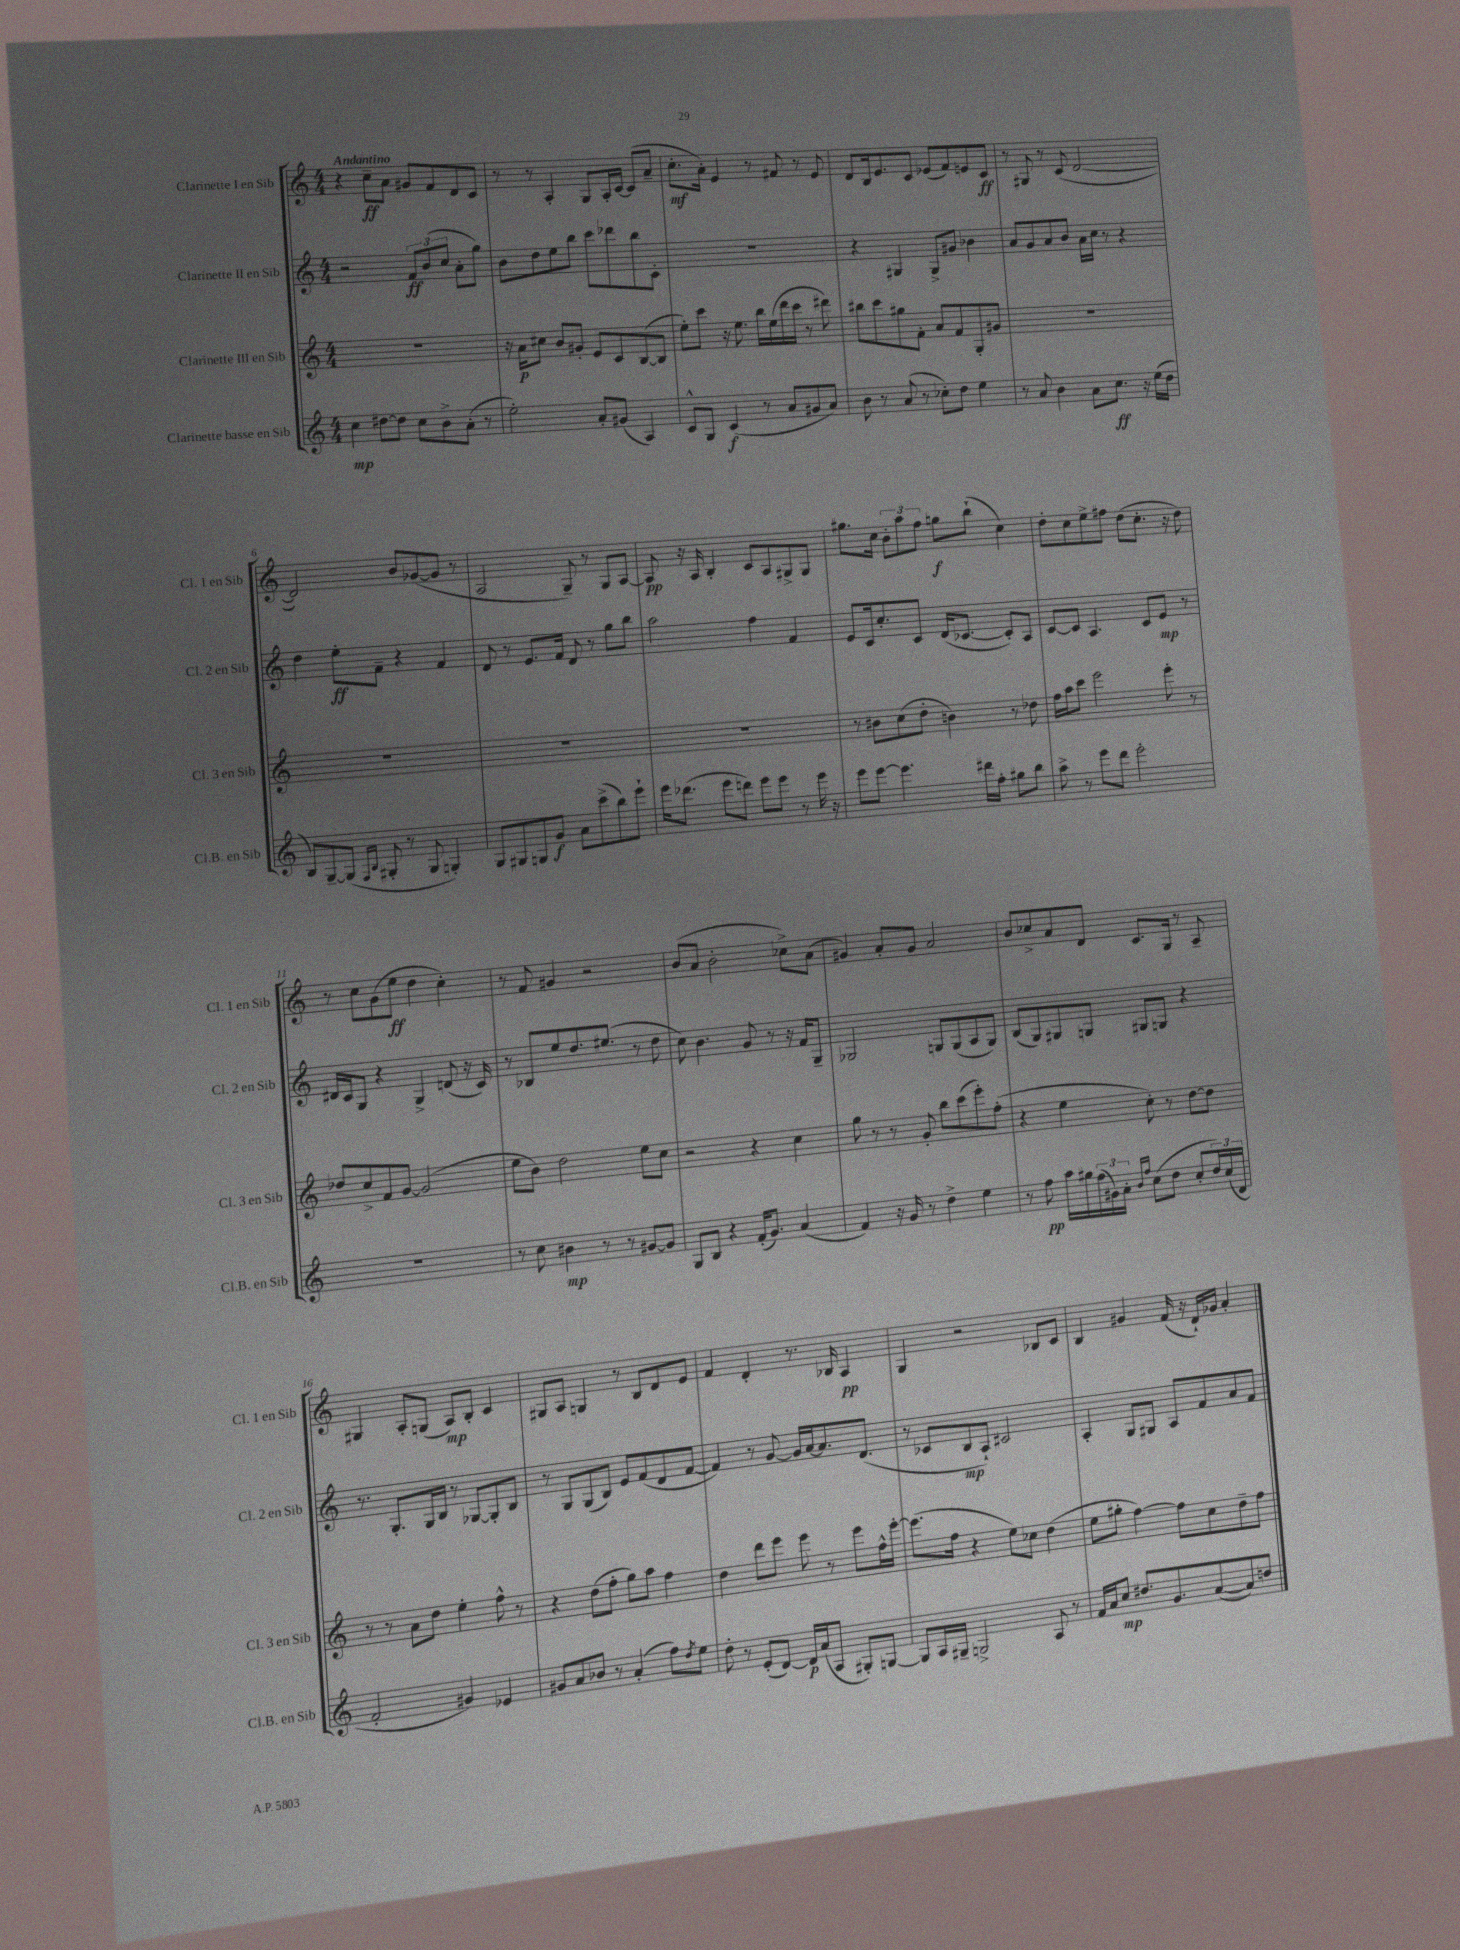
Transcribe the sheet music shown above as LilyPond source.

<<
\new StaffGroup <<
\new Staff = "s0" \with { instrumentName = "Clarinette I en Sib" shortInstrumentName = "Cl. 1 en Sib" } {
    \clef treble \key c \major \numericTimeSignature \time 4/4 \tempo "Andantino"
    r4 c''8--\ff a'8 gis'8 f'8 d'8 c'8 |
    r8 r8 a4-. g8 a16-. c'16~ c'8( a'8-- |
    c''8.-.\mf a'16-.) e'4 r8 fis'8 r8 e'8 |
    d'8 b16 e'8. c'8 ees'8( f'8) e'8 c'8\ff |
    r8 gis8 r8 c'8( d'2~ |
    d'2) b'8 ges'8~( ges'8 r8 |
    a2 g8--) r8 g8 a8~ |
    a8\pp r16 a16 b4-. c'8 a8 gis8-> gis8 |
    gis''8. c''16 \tuplet 3/2 { b'8-. a''8 f''8 } g''8\f b''8-!( c''4) |
    d''8-. c''8 e''8-> fis''8 d''8( c''8.-. r16 d''8) |
    r8 c''8 g'8( e''8\ff d''4 c''4-.) |
    r8 f'8 gis'4 r2 |
    b'8( a'8 b'2-. ces''8->) a'8( |
    gis'4) a'8-. gis'8 a'2 |
    b'8 ces''8-> a'8 d'8 c'8. g16 r8 a8-- |
    gis4 a8-. g8( a8\mp) b8-. c'4 |
    gis8 a8 g4 r8 b8 d'8 e'8 |
    f'4 d'4-. r8. bes16 a4\pp |
    g4 r2 bes8 c'8 |
    b4 gis'4 f'16( r16 d'16-!) ges'16 a'4-. \bar "|." |
}
\new Staff = "s1" \with { instrumentName = "Clarinette II en Sib" shortInstrumentName = "Cl. 2 en Sib" } {
    \clef treble \key c \major \numericTimeSignature \time 4/4
    r2 \tuplet 3/2 { f'8\ff b'8( c''8 } a'8-. g''8) |
    b'8 d''8 e''8 b''8 c'''8 des'''8 b''8 c'8-. |
    R1 |
    r4 gis4 gis8-> gis'8 bes'4 |
    a'8 g'8 a'8 b'8 a'16 c''16 r8 r4 |
    d''4 e''8-.\ff f'8-- r4 f'4 |
    d'8 r8 e'8. f'16 d'8 r8 g''8 b''8 |
    a''2 f''4 f'4 |
    e'8 c'16 c''8.-. c'8 d'16( ces'8.~ ces'8-.) a8 |
    c'8~ c'8 a4. c'8 e'8\mp r8 |
    dis'16 c'16 g8 r4 g4-> d'8( r16 c'16) |
    r8 bes8 e''8 d''8. eis''8.( r8 d''8 |
    c''8) b'4. g'8 r8 r16 f'16 g8-- |
    ges2 g8 g8( a8 g8) |
    b8( g8) gis8 g8 gis8 g8 r4 |
    r8. g8.-. g16 b16 r8 ges8~ ges8-. b8 |
    r8 g8 g8( b8) e'8 f'8( d'8 f'8~ |
    f'4) r8 g'8~ g'16 a'16~ a'8. d'8.( |
    r8 ces'8 b8\mp a8-!) cis'2 |
    a4-. g8 gis8 a8 f'8 a'8 f'8 \bar "|." |
}
\new Staff = "s2" \with { instrumentName = "Clarinette III en Sib" shortInstrumentName = "Cl. 3 en Sib" } {
    \clef treble \key c \major \numericTimeSignature \time 4/4
    R1 |
    r16 a'16\p cis''8 b'8 gis'8-. e'8 c'8 b8~( b8 |
    e''8-.) c'''8 r16 e''8. b''16 e''16( d'''16 c'''16 r8 dis'''8) |
    bis''8 c'''8 gis''8 f'8-. a'8 f'8 g8-. gis'8 |
    R1 |
    R1 |
    R1 |
    R1 |
    r8 bis'8 c''8( d''8-. b'4) r8 des''8 |
    f''16 a''16 c'''8 e'''2 e'''8-. r8 |
    des''8 c''8-> f'8 g'8~ g'2( |
    e''8 b'8) d''2 e''8 c''8 |
    r2 r4 c''4 |
    g''8 r8 r8 g'8-. b''8 c'''8( e'''8-.) f''8-.( |
    r4 e''4 c''8-.) r8 d''8~ d''8 |
    r8 r8 a'8 d''8 e''4-. f''8-^ r8 |
    r4 d''8( f''8-. g''8) a''8 f''4 |
    d''4 d'''8 e'''8 e'''8 r8 e'''8 f''16-^ e'''16~-. |
    e'''8.( f''16 r4 e''8) ces''8 d''4( |
    e''8 gis''8-. f''4~) f''8 c''8 d''8-- f''8 \bar "|." |
}
\new Staff = "s3" \with { instrumentName = "Clarinette basse en Sib" shortInstrumentName = "Cl.B. en Sib" } {
    \clef treble \key c \major \numericTimeSignature \time 4/4
    c''4\mp dis''8~ dis''8 c''8 b'8-> a'8-.( r8 |
    e''2-.) a'8-. gis'8( a4) |
    c'8-^ g8 c'4\f( r8 a'8 gis'8 a'8) |
    b'8 r8 a'8( r8 ces''8-.) d''8 e''4 |
    r8 a'8 b'4 a'8 c''8.\ff r16 e''16( d''16 |
    b8) g8~-- g8( \grace { f16 b16 } gis8-. r8 gis8 g4-.) |
    g8 gis8 g8 g'8\f a'8 c'''8->( b''8) e'''8-! |
    e'''16 des'''8.( e'''8 d'''8) e'''8 e'''8 r8 e'''16 r16 |
    e'''8 e'''8~ e'''4. dis'''16 f''16-. gis''8 b''8 |
    a''8-> r8 e'''8 d'''8 e'''2-. |
    R1 |
    r8 c''8 bis'4\mp r8 r8 gis'8~ gis'8 |
    g8 b8 r4 f'16-.( g'8.) a'4( |
    f'4) r16 g'16 r8 d''4-> e''4 |
    r8 f''8\pp a''16 gis''16 \tuplet 3/2 { f''16( gis'16) a'16-. } \grace { b'16 f''16 } c''8( d''8 c''8-. \tuplet 3/2 { d''16) c''16( d'16 } |
    f'2-. gis'4) ees'4 |
    gis'8 a'8 bes'8 r8 a'4-.( f''8) \acciaccatura { d''8 } e''8 |
    d''8-. r8 e'8-.( d'8~) d'16\p a'16( a8 gis8-.) g8~ |
    g8 a16 gis16-- g2-> a8 r8 |
    f'16 a'16 c''8\mp dis''8. g'8. a'8~( a'8) d''8 \bar "|." |
}
>>
>>
